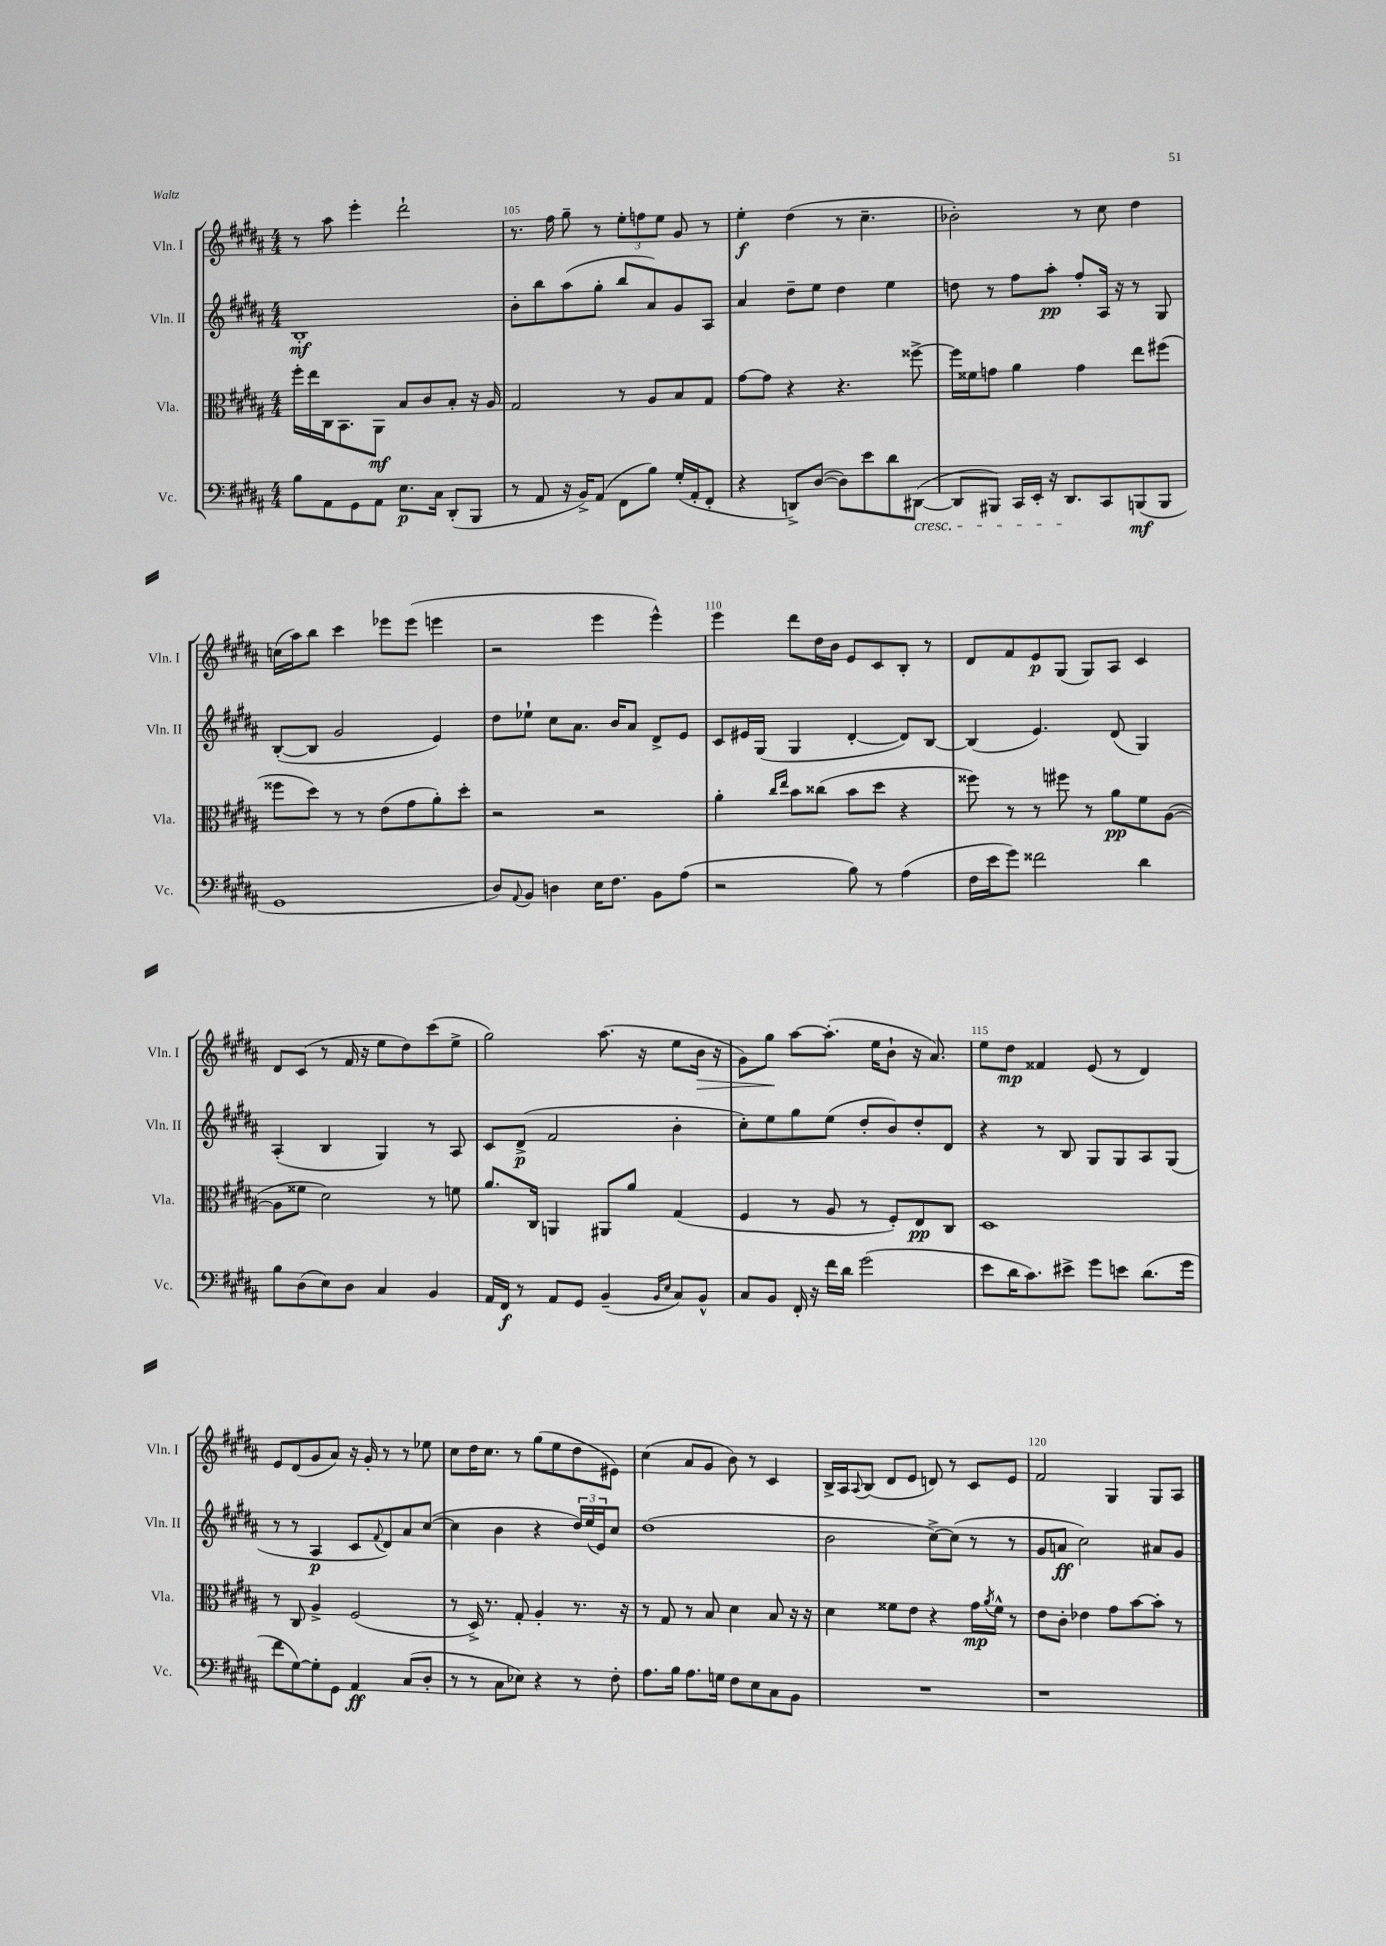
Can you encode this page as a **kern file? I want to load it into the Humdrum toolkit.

**kern	**dynam	**kern	**dynam	**kern	**dynam	**kern	**dynam
*part4	*part4	*part3	*part3	*part2	*part2	*part1	*part1
*staff4	*staff4	*staff3	*staff3	*staff2	*staff2	*staff1	*staff1
*I"Vc.	*	*I"Vla.	*	*I"Vln. II	*	*I"Vln. I	*
*I'Vc.	*	*I'Vla.	*	*I'Vln. II	*	*I'Vln. I	*
*clefF4	*	*clefC3	*	*clefG2	*	*clefG2	*
*k[f#c#g#d#a#]	*	*k[f#c#g#d#a#]	*	*k[f#c#g#d#a#]	*	*k[f#c#g#d#a#]	*
*M4/4	*	*M4/4	*	*M4/4	*	*M4/4	*
=104	=104	=104	=104	=104	=104	=104	=104
8B\L	.	16ff#'\LL	.	1B'	mf	8r	.
.	.	16ee\	.	.	.	.	.
8AA#\	.	16C#\J	.	.	.	8aa#\	.
.	.	8.BB\	.	.	.	.	.
8GG#\	.	.	.	.	.	4eee'\	.
8AA#\J	.	8AA#\J	mf	.	.	.	.
8.E\L	p	8B/L	.	.	.	2ddd#`\	.
.	.	8c#/	.	.	.	.	.
16C#\Jk	.	.	.	.	.	.	.
(8DD#'/L	.	8B'/J	.	.	.	.	.
8BBB/J	.	16r	.	.	.	.	.
.	.	16A#/	.	.	.	.	.
=105	=105	=105	=105	=105	=105	=105	=105
8r	.	2G#/	.	8b'\L	.	8.r	.
8AA#/	.	.	.	8bb\	.	.	.
.	.	.	.	.	.	16ff#\	.
16r	.	.	.	(8aa#\	.	8gg#~\	.
16BB^/KL)	.	.	.	.	.	.	.
(8AA#/J	.	.	.	8gg#'\J	.	8r	.
8FF#\L	.	8r	.	8bb/L	.	12ee'\L	.
.	.	.	.	.	.	12ffn\	.
8B\J)	.	8A#/L	.	8a#/)	.	.	.
.	.	.	.	.	.	12ee\J	.
(16G#'/LL	.	8B/	.	8g#/	.	8g#/	.
16AA#'/J	.	.	.	.	.	.	.
8FF#'/J	.	8G#/J	.	8A#/J	.	8r	.
=106	=106	=106	=106	=106	=106	=106	=106
4r	.	[8g#\L	.	4a#/	.	4ee'\	f
.	.	8g#\J]	.	.	.	.	.
8DDn^/L)	.	4r	.	8dd#~\L	.	(4dd#\	.
([8D#/J	.	.	.	8ee\J	.	.	.
8D#\L])	.	4.r	.	4dd#\	.	8r	.
8e\	.	.	.	.	.	4.cc#~\	.
8d#\	.	.	.	4ee\	.	.	.
!LO:TX:b:i:t=cresc.	!	!	!	!	!	!	!
([8DD#X\J	.	[8ff##X^\	.	.	.	.	.
=107	=107	=107	=107	=107	=107	=107	=107
8DD#/L]	.	16ff##\LL]	.	8ddn\	.	2b-X'\)	.
.	.	16f##X\J	.	.	.	.	.
8BBB#X/J)	.	8gn\J	.	8r	.	.	.
16CC#/LL	.	4a#\	.	8ff#\L	.	.	.
16EE'/JJ	.	.	.	.	.	.	.
16r	.	.	.	8aa#'\J	pp	.	.
8.DD#/L	.	.	.	.	.	.	.
.	.	4g\	.	8ff#'/L	.	8r	.
8CC#/	.	.	.	16A#/Jk	.	8cc#\	.
.	.	.	.	16r	.	.	.
(8BBBn/	mf	8ee\L	.	8r	.	4dd#\	.
8BBB/J	.	(8ff#X\J	.	8G#/	.	.	.
!!LO:LB:g=z
=108	=108	=108	=108	=108	=108	=108	=108
1GG#	.	8ff##X\L	.	([8B'/L	.	(16ccn\LL	.
.	.	.	.	.	.	16aa#\J)	.
.	.	8dd#\J)	.	8B/J]	.	8bb\J	.
.	.	8r	.	2g#/	.	4ccc#\	.
.	.	8r	.	.	.	.	.
.	.	(8e\L	.	.	.	8eee-X\L	.
.	.	8g#\	.	.	.	(8eee-\J	.
.	.	8a#'\)	.	4e/)	.	4eeen\	.
.	.	8dd#'\J	.	.	.	.	.
=109	=109	=109	=109	=109	=109	=109	=109
8D#/L)	.	2r	.	8dd#\L	.	2r	.
8qqAA#/	.	.	.	.	.	.	.
8BB/J	.	.	.	8ee-X`\J	.	.	.
4Dn\	.	.	.	8cc#\L	.	.	.
.	.	.	.	8.a#\J	.	.	.
16E\KL	.	2r	.	.	.	4eee\	.
8.F#\J	.	.	.	16b/KL	.	.	.
.	.	.	.	8a#/J	.	.	.
8BB\L	.	.	.	8d#^/L	.	4eee^^\)	.
(8A#\J	.	.	.	8e/J	.	.	.
=110	=110	=110	=110	=110	=110	=110	=110
2r	.	4a#'\	.	8c#/L	.	4eee\	.
.	.	.	.	16e#X/L	.	.	.
.	.	.	.	(16G#/JJ	.	.	.
.	.	16qqcc#/LL	.	.	.	.	.
.	.	16qqee/JJ	.	.	.	.	.
.	.	8b\L	.	4G#/	.	8ddd#\L	.
.	.	(8cc##X\J	.	.	.	16dd#\L	.
.	.	.	.	.	.	16b\JJ	.
8B\)	.	8b\L	.	[4d#'/	.	8e/L	.
8r	.	8dd#\J	.	.	.	8c#/	.
(4A#\	.	4r	.	8d#/L])	.	8B'/J	.
.	.	.	.	[8B/J	.	8r	.
=111	=111	=111	=111	=111	=111	=111	=111
16F#\LL	.	8ff##X\)	.	(4B/]	.	8d#/L	.
16e\J	.	.	.	.	.	.	.
8g#\J)	.	8r	.	.	.	8f#/	.
2f##X\	.	8r	.	4.e/)	.	8e/	p
.	.	8ff#X\	.	.	.	(8G#/J	.
.	.	8r	.	.	.	8G#/L)	.
.	.	8a#\L	pp	(8d#/	.	8A#/J	.
4d#\	.	8f#\	.	4G#/)	.	4c#/	.
.	.	([8A#\J	.	.	.	.	.
!!LO:LB:g=z
=112	=112	=112	=112	=112	=112	=112	=112
8B\L	.	8A#\L]	.	(4A#'/	.	8d#/L	.
(8D#\	.	8f##X\J	.	.	.	(8c#/J	.
8E\)	.	2d#\)	.	4B/	.	8r	.
8D#\J	.	.	.	.	.	16f#/	.
.	.	.	.	.	.	16r	.
4C#/	.	.	.	4G#/)	.	8ee\L	.
.	.	.	.	.	.	8dd#\)	.
4BB/	.	8r	.	8r	.	(8ccc#\	.
.	.	8fn\	.	8A#/	.	8ee^\J	.
=113	=113	=113	=113	=113	=113	=113	=113
16AA#/LL	.	8.a#/L	.	8c#/L	.	2gg#\)	.
16FF#/JJ	f	.	.	.	.	.	.
8r	.	.	.	(8d#^/J	p	.	.
.	.	16C#/Jk	.	.	.	.	.
8AA#/L	.	4AAn/	.	2f#/	.	.	.
8GG#/J	.	.	.	.	.	.	.
(4BB~/	.	8AA#X/L	.	.	.	(8.aa#\	.
.	.	8a#/J	.	.	.	.	.
.	.	.	.	.	.	16r	.
16qqBB/LL	.	.	.	.	.	.	.
16qqE/JJ	.	.	.	.	.	.	.
8C#/L)	.	(4G#/	.	4b'\	.	8ee\L	.
!	!	!	!	!	!	!	!LO:HP:b
8BB^^/J	.	.	.	.	.	16b\Jk	>
.	.	.	.	.	.	16r	.
=114	=114	=114	=114	=114	=114	=114	=114
8C#/L	.	4F#/	.	8cc#'\L)	.	8g#\L)	.
8BB/J	.	.	.	8ee\	.	8gg#\J	.
16FF#'/	.	8r	.	8gg#\	.	[8aa#\L	]
16r	.	.	.	.	.	.	.
16f#\LL	.	8A#/	.	(8ee\J	.	(8.aa#'\J]	.
16d#\JJ	.	.	.	.	.	.	.
(2g#\	.	8r	.	8dd#'/L	.	.	.
.	.	.	.	.	.	16ee\KL	.
.	.	8F#'/L)	.	8b/)	.	8b`\J	.
.	.	8E/	pp	8dd#'/	.	16r	.
.	.	.	.	.	.	8.a#/)	.
.	.	8C#/J	.	8d#/J	.	.	.
=115	=115	=115	=115	=115	=115	=115	=115
8e\L	.	1D#	.	4r	.	8ee\L	.
16d#\K	.	.	.	.	.	8dd#\J	mp
8.c#\)	.	.	.	.	.	.	.
.	.	.	.	8r	.	4f##X/	.
8e#X^\J	.	.	.	8B/	.	.	.
8g#\L	.	.	.	8G#/L	.	(8e/	.
8en\J	.	.	.	8G#/	.	8r	.
(8.d#\L	.	.	.	8A#/	.	4d#/)	.
.	.	.	.	(8G#/J	.	.	.
16g#\Jk	.	.	.	.	.	.	.
!!LO:LB:g=z
=116	=116	=116	=116	=116	=116	=116	=116
8f#\L	.	8r	.	8r	.	8e/L	.
[8G#\)	.	8C#/	.	8r	.	(8d#/	.
8G#'\]	.	4A#^/	.	4A#/	p	8g#/	.
8GG#\J	.	.	.	.	.	8a#/J)	.
4AA#/	ff	(2F#/	.	8c#/L	.	16r	.
.	.	.	.	.	.	16g#'/	.
.	.	.	.	8qqf#/	.	.	.
.	.	.	.	8d#/)	.	8r	.
(8C#/L	.	.	.	8a#/	.	8r	.
8D#'/J	.	.	.	([8cc#/J	.	8ee-X\	.
=117	=117	=117	=117	=117	=117	=117	=117
8r	.	8r	.	4cc#\]	.	8cc#\L	.
8r	.	16D#^/)	.	.	.	16dd#\K	.
.	.	8.r	.	.	.	8.cc#\J	.
8C#\L	.	.	.	4b\	.	.	.
8E-X\J)	.	8G#'/	.	.	.	8r	.
4r	.	4A#'/	.	4r	.	(8gg#\L	.
.	.	.	.	.	.	8ee\	.
8r	.	8.r	.	24dd#/LL)	.	8dd#\	.
.	.	.	.	(24ee/	.	.	.
.	.	.	.	24e/J)	.	.	.
8F#'\	.	.	.	8cc#/J	.	8e#X\J)	.
.	.	16r	.	.	.	.	.
=118	=118	=118	=118	=118	=118	=118	=118
8.A#\L	.	8r	.	(1dd#	.	(4cc#\	.
.	.	8G#/	.	.	.	.	.
16B\Jk	.	.	.	.	.	.	.
8.A#\L	.	8r	.	.	.	8a#/L	.
.	.	8B/	.	.	.	8g#/J	.
16Gn\Jk	.	.	.	.	.	.	.
8F#\L	.	4d#\	.	.	.	8b\)	.
8E\	.	.	.	.	.	8r	.
8C#\	.	8B/	.	.	.	4c#/	.
8BB\J	.	16r	.	.	.	.	.
.	.	16r	.	.	.	.	.
=119	=119	=119	=119	=119	=119	=119	=119
1r	.	4d#\	.	2b\	.	16B^/LL	.
.	.	.	.	.	.	16A#/J	.
.	.	.	.	.	.	8qqA#/	.
.	.	.	.	.	.	(8B/J	.
.	.	8f##X\L	.	.	.	8d#/L	.
.	.	8e\J	.	.	.	8e/J	.
.	.	4r	.	[8cc#^\L)	.	8dn/)	.
.	.	.	.	(8cc#\J]	.	8r	.
.	.	16g#\LL	mp	8r	.	8c#/L	.
.	.	8qa#/	.	.	.	.	.
.	.	16f##^^\JJ	.	.	.	.	.
.	.	8r	.	8r	.	8e/J	.
=120	=120	=120	=120	=120	=120	=120	=120
1r	.	8e\L	.	8g#/L	.	2f#/	.
.	.	8c#'\J	.	8an/J	ff	.	.
.	.	4e-X\	.	2cc#\)	.	.	.
.	.	8g#\L	.	.	.	4G#/	.
.	.	[8b\	.	.	.	.	.
.	.	8b'\J]	.	8a#X/L	.	8G#/L	.
.	.	8r	.	8g#/J	.	8A#/J	.
==	==	==	==	==	==	==	==
*-	*-	*-	*-	*-	*-	*-	*-
